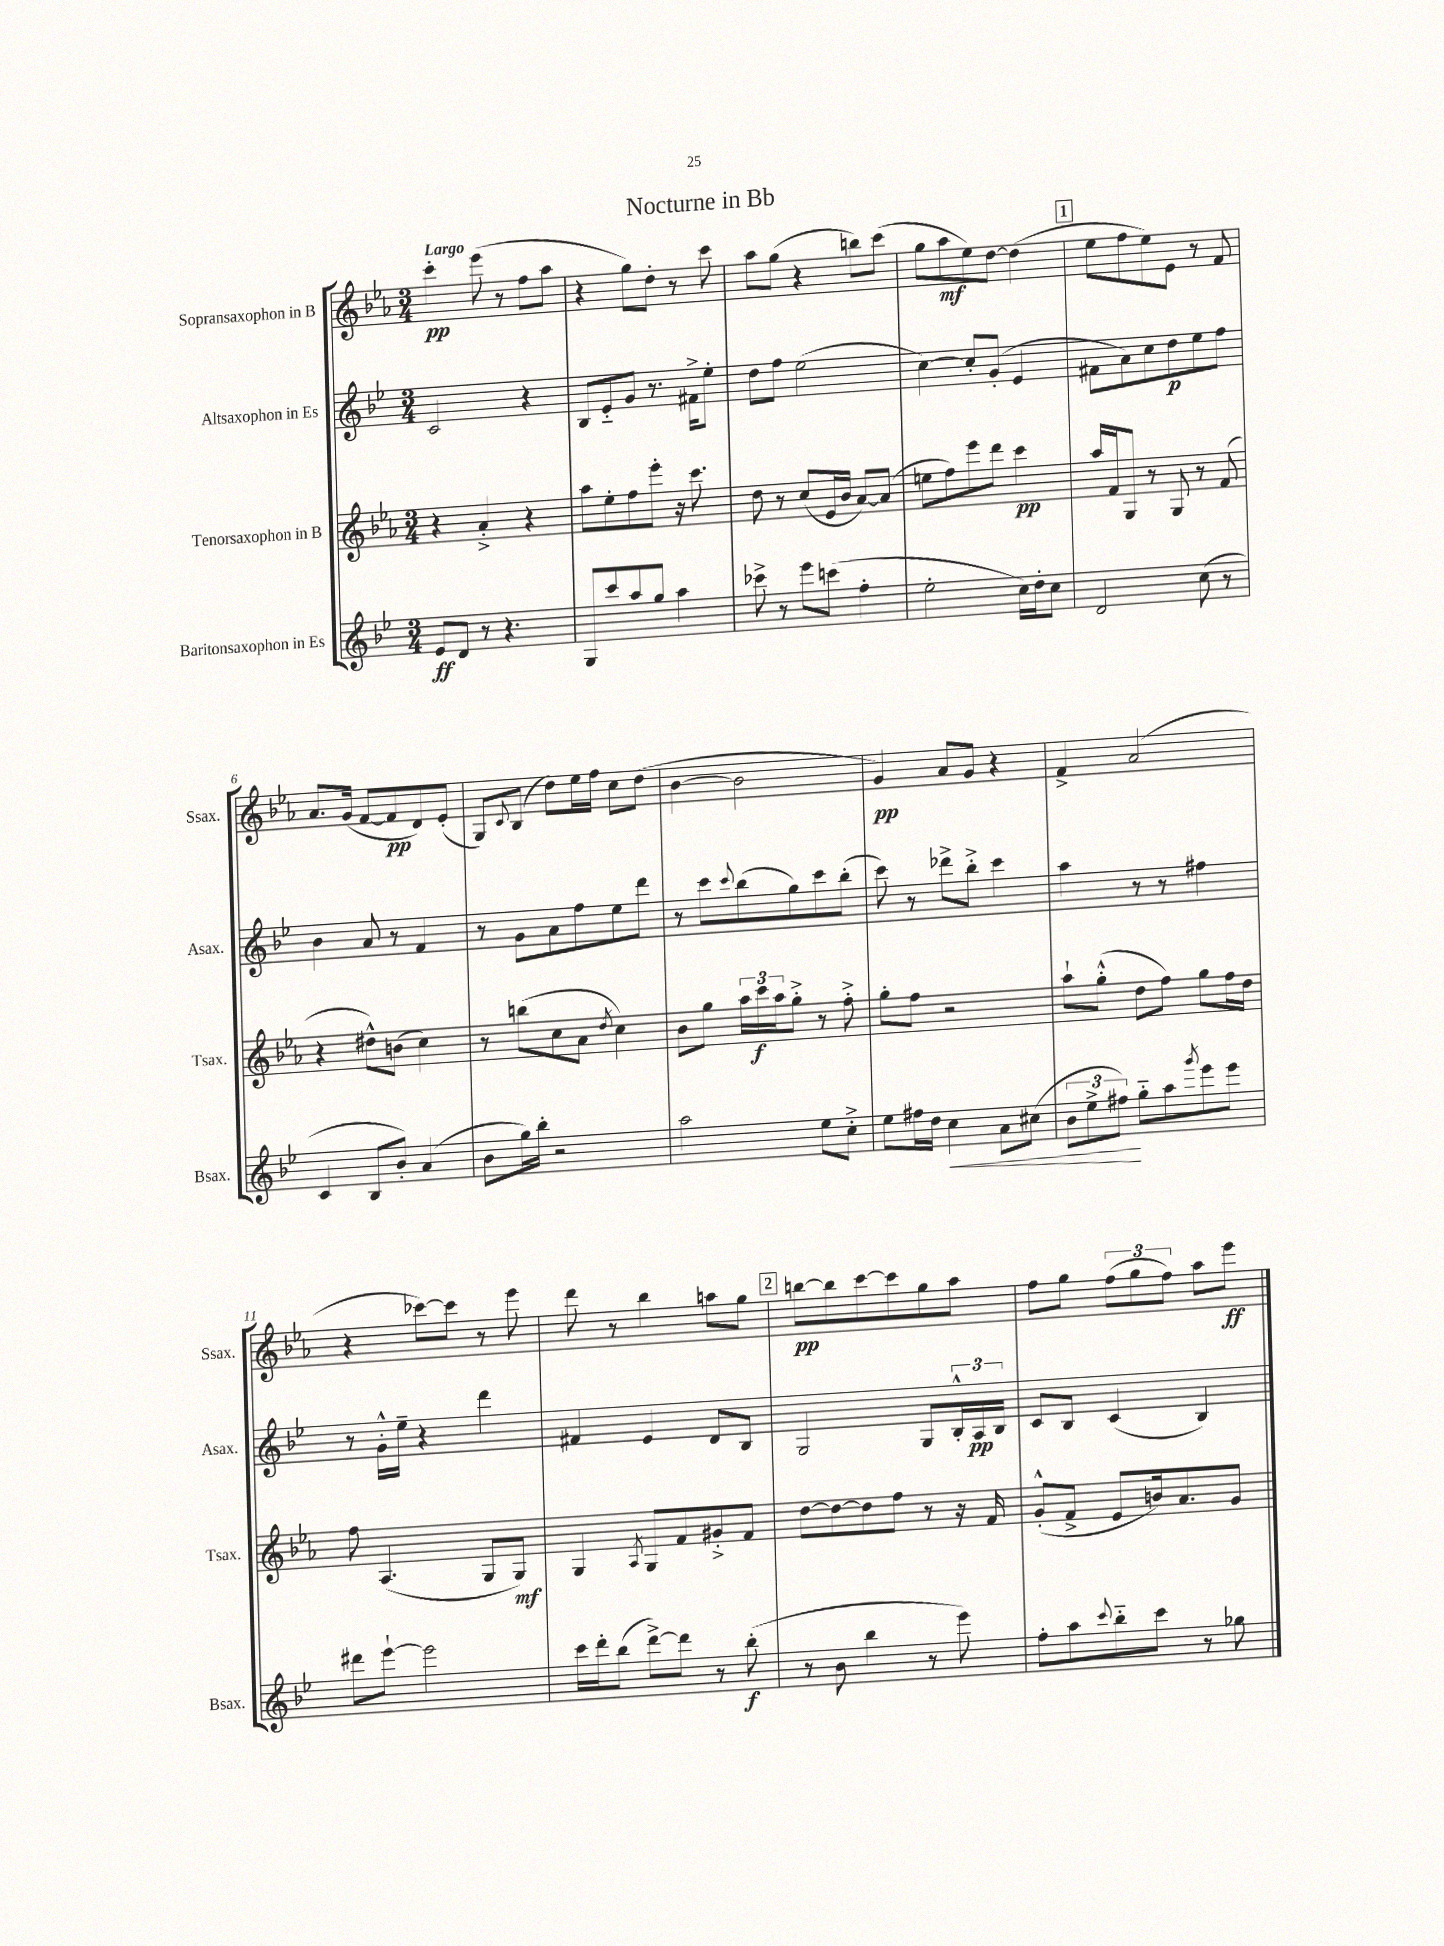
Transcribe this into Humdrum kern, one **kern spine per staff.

**kern	**dynam	**kern	**dynam	**kern	**dynam	**kern	**dynam
*part4	*part4	*part3	*part3	*part2	*part2	*part1	*part1
*staff4	*staff4	*staff3	*staff3	*staff2	*staff2	*staff1	*staff1
*I"Baritonsaxophon in Es	*	*I"Tenorsaxophon in B	*	*I"Altsaxophon in Es	*	*I"Sopransaxophon in B	*
*I'Bsax.	*	*I'Tsax.	*	*I'Asax.	*	*I'Ssax.	*
*clefG2	*	*clefG2	*	*clefG2	*	*clefG2	*
*k[b-e-]	*	*k[b-e-a-]	*	*k[b-e-]	*	*k[b-e-a-]	*
*M3/4	*	*M3/4	*	*M3/4	*	*M3/4	*
=1	=1	=1	=1	=1	=1	=1	=1
!	!	!	!	!	!	!LO:TX:a:B:t=Largo	!
8e-/L	ff	4r	.	2c/	.	4ccc'\	pp
8d/J	.	.	.	.	.	.	.
8r	.	4a-'^/	.	.	.	(8eee-\	.
4.r	.	.	.	.	.	8r	.
.	.	4r	.	4r	.	8ff\L	.
.	.	.	.	.	.	8aa-\J	.
=2	=2	=2	=2	=2	=2	=2	=2
8G/L	.	8aa-\L	.	8B-/L	.	4r	.
8ccc/	.	8ee-'\	.	8e-/	.	.	.
8aa/	.	8ff\	.	8g/J	.	8gg\L)	.
8gg/J	.	8eee-'\J	.	8.r	.	8dd'\J	.
4aa\	.	16r	.	.	.	8r	.
.	.	8.ccc\	.	16f#X^\KL	.	.	.
.	.	.	.	8ee-'\J	.	8ccc\	.
=3	=3	=3	=3	=3	=3	=3	=3
8ccc-X^\	.	8dd\	.	8dd\L	.	8aa-\L	.
8r	.	8r	.	8ff\J	.	(8gg\J	.
8eee-\L	.	(8cc/L	.	(2ee-\	.	4r	.
(8cccn\J	.	16e-/L	.	.	.	.	.
.	.	16b-/JJ	.	.	.	.	.
4ff'\	.	[8a-/L)	.	.	.	8bbn\L)	.
.	.	(8a-/J]	.	.	.	(8ccc\J	.
=4	=4	=4	=4	=4	=4	=4	=4
2ee-'\	.	8een\L	.	[4cc\)	.	8gg\L	.
.	.	8ff\)	.	.	.	8aa-\	mf
.	.	8eee-\	.	8cc'/L]	.	8ee-\)	.
.	.	8ddd\J	.	(8g'/J	.	[8dd\J	.
16cc\LL)	.	4ccc\	pp	4e-/	.	(4dd\]	.
16dd'\J	.	.	.	.	.	.	.
8cc\J	.	.	.	.	.	.	.
!!LO:REH:place=s1:t=1
=5	=5	=5	=5	=5	=5	=5	=5
2d/	.	16aa-/LL	.	8f#X\L	.	8ee-\L	.
.	.	16f/J	.	.	.	.	.
.	.	8G/J	.	8a\)	.	8ff\	.
.	.	8r	.	8cc\	.	8ee-\)	.
.	.	8G/	.	8dd\	p	8e-\J	.
(8cc\	.	8r	.	8ee-\	.	8r	.
8r	.	(8f/	.	8ff\J	.	8f/	.
!!LO:LB:g=z
=6	=6	=6	=6	=6	=6	=6	=6
4c/	.	4r	.	4b-\	.	8.a-/L	.
.	.	.	.	.	.	(16g/Jk	.
8B-/L	.	8dd#X^^\L)	.	8a/	.	[8f/L	.
8b-'/J)	.	(8bn\J	.	8r	.	8f/]	pp
(4a/	.	4cc\)	.	4f/	.	8d/)	.
.	.	.	.	.	.	(8e-'/J	.
=7	=7	=7	=7	=7	=7	=7	=7
8b-\L	.	8r	.	8r	.	8G/L)	.
.	.	.	.	.	.	8qqc/	.
16gg\L)	.	(8bbn\L	.	8g\L	.	(8B-/J	.
16bb-'\JJ	.	.	.	.	.	.	.
2r	.	8cc\	.	8a\	.	8dd\L)	.
.	.	8a-\J	.	8ff\	.	16ee-\L	.
.	.	.	.	.	.	16ff\JJ	.
.	.	8qdd/	.	.	.	.	.
.	.	4cc\)	.	8ee-\	.	8cc\L	.
.	.	.	.	8ddd\J	.	(8dd\J	.
=8	=8	=8	=8	=8	=8	=8	=8
2aa\	.	8b-\L	.	8r	.	[4b-\	.
.	.	8gg\J	.	8ccc\L	.	.	.
.	.	.	.	8qqccc/	.	.	.
.	.	24aa-\LL	.	(8bb-\	.	2b-\]	.
.	.	24ccc\	f	.	.	.	.
.	.	24aa-\J	.	.	.	.	.
.	.	8gg'^\J	.	8gg\)	.	.	.
8ee-\L	.	8r	.	8ccc\	.	.	.
8cc'^\J	.	8ff'^\	.	(8bb-'\J	.	.	.
=9	=9	=9	=9	=9	=9	=9	=9
8ee-\L	.	8gg'\L	.	8ccc\)	.	4g/)	pp
16ff#X\L	.	8ff\J	.	8r	.	.	.
16dd\JJ	.	.	.	.	.	.	.
!	!LO:HP:b	!	!	!	!	!	!
4cc\	<	2r	.	8ddd-X^\L	.	8a-/L	.
.	.	.	.	8bb-'^\J	.	8g/J	.
8a\L	.	.	.	4ccc\	.	4r	.
(8cc#X\J	.	.	.	.	.	.	.
=10	=10	=10	=10	=10	=10	=10	=10
12b-\L	.	8aa-`\L	.	4aa\	.	4f^/	.
12ee-^\	.	.	.	.	.	.	.
.	.	(8gg'^^\J	.	.	.	.	.
12ff#X\J)	.	.	.	.	.	.	.
8gg\L	[	8dd\L	.	8r	.	(2a-/	.
8aa\	.	8ff\J)	.	8r	.	.	.
8qggg/	.	.	.	.	.	.	.
8eee-\	.	8gg\L	.	4ff#X\	.	.	.
8eee-\J	.	16ff\L	.	.	.	.	.
.	.	16dd\JJ	.	.	.	.	.
!!LO:LB:g=z
=11	=11	=11	=11	=11	=11	=11	=11
8ddd#X\L	.	8ff\	.	8r	.	4r	.
[8eee-`\J	.	(4.A-/	.	16g'^^\LL	.	.	.
.	.	.	.	16ee-~\JJ	.	.	.
2eee-\]	.	.	.	4r	.	[8ccc-X\L)	.
.	.	.	.	.	.	8ccc-\J]	.
.	.	8G/L	.	4ddd\	.	8r	.
.	.	8G/J)	mf	.	.	8eee-\	.
=12	=12	=12	=12	=12	=12	=12	=12
16ccc\LL	.	4G/	.	4f#X/	.	8ddd\	.
16ddd'\J	.	.	.	.	.	.	.
(8bb-\J	.	.	.	.	.	8r	.
.	.	8qA-/	.	.	.	.	.
[8ddd^\L)	.	8G/L	.	4e-/	.	4bb-\	.
8ddd\J]	.	8f/	.	.	.	.	.
8r	.	8g#X'^/	.	8d/L	.	8aan\L	.
(8bb-'\	f	8f/J	.	8B-/J	.	8gg\J	.
!!LO:REH:place=s1:t=2
=13	=13	=13	=13	=13	=13	=13	=13
8r	.	[8dd\L	.	2G/	.	[8bbn\L	pp
8b-\	.	8dd\_	.	.	.	8bb\]	.
4bb-\	.	8dd\]	.	.	.	[8ccc\	.
.	.	8ff\J	.	.	.	8ccc\]	.
8r	.	8r	.	8G/L	.	8gg\	.
8eee-\)	.	16r	.	24B-'^^/L	.	8aa-\J	.
.	.	.	.	24A/	pp	.	.
.	.	16f/	.	.	.	.	.
.	.	.	.	24B-/JJ	.	.	.
=14	=14	=14	=14	=14	=14	=14	=14
8ff'\L	.	(8g'^^/L	.	8c/L	.	8ff\L	.
8aa\	.	8f^/J	.	8B-/J	.	8gg\J	.
8qqccc/	.	.	.	.	.	.	.
8bb-\	.	8e-/L	.	(4c/	.	(12ff\L	.
.	.	.	.	.	.	12gg\	.
8ccc\J	.	16bn/k)	.	.	.	.	.
.	.	.	.	.	.	12ff\J)	.
.	.	8.a-/	.	.	.	.	.
8r	.	.	.	4B-/)	.	8aa-\L	.
8gg-X\	.	8g/J	.	.	.	8eee-\J	ff
==	==	==	==	==	==	==	==
*-	*-	*-	*-	*-	*-	*-	*-
